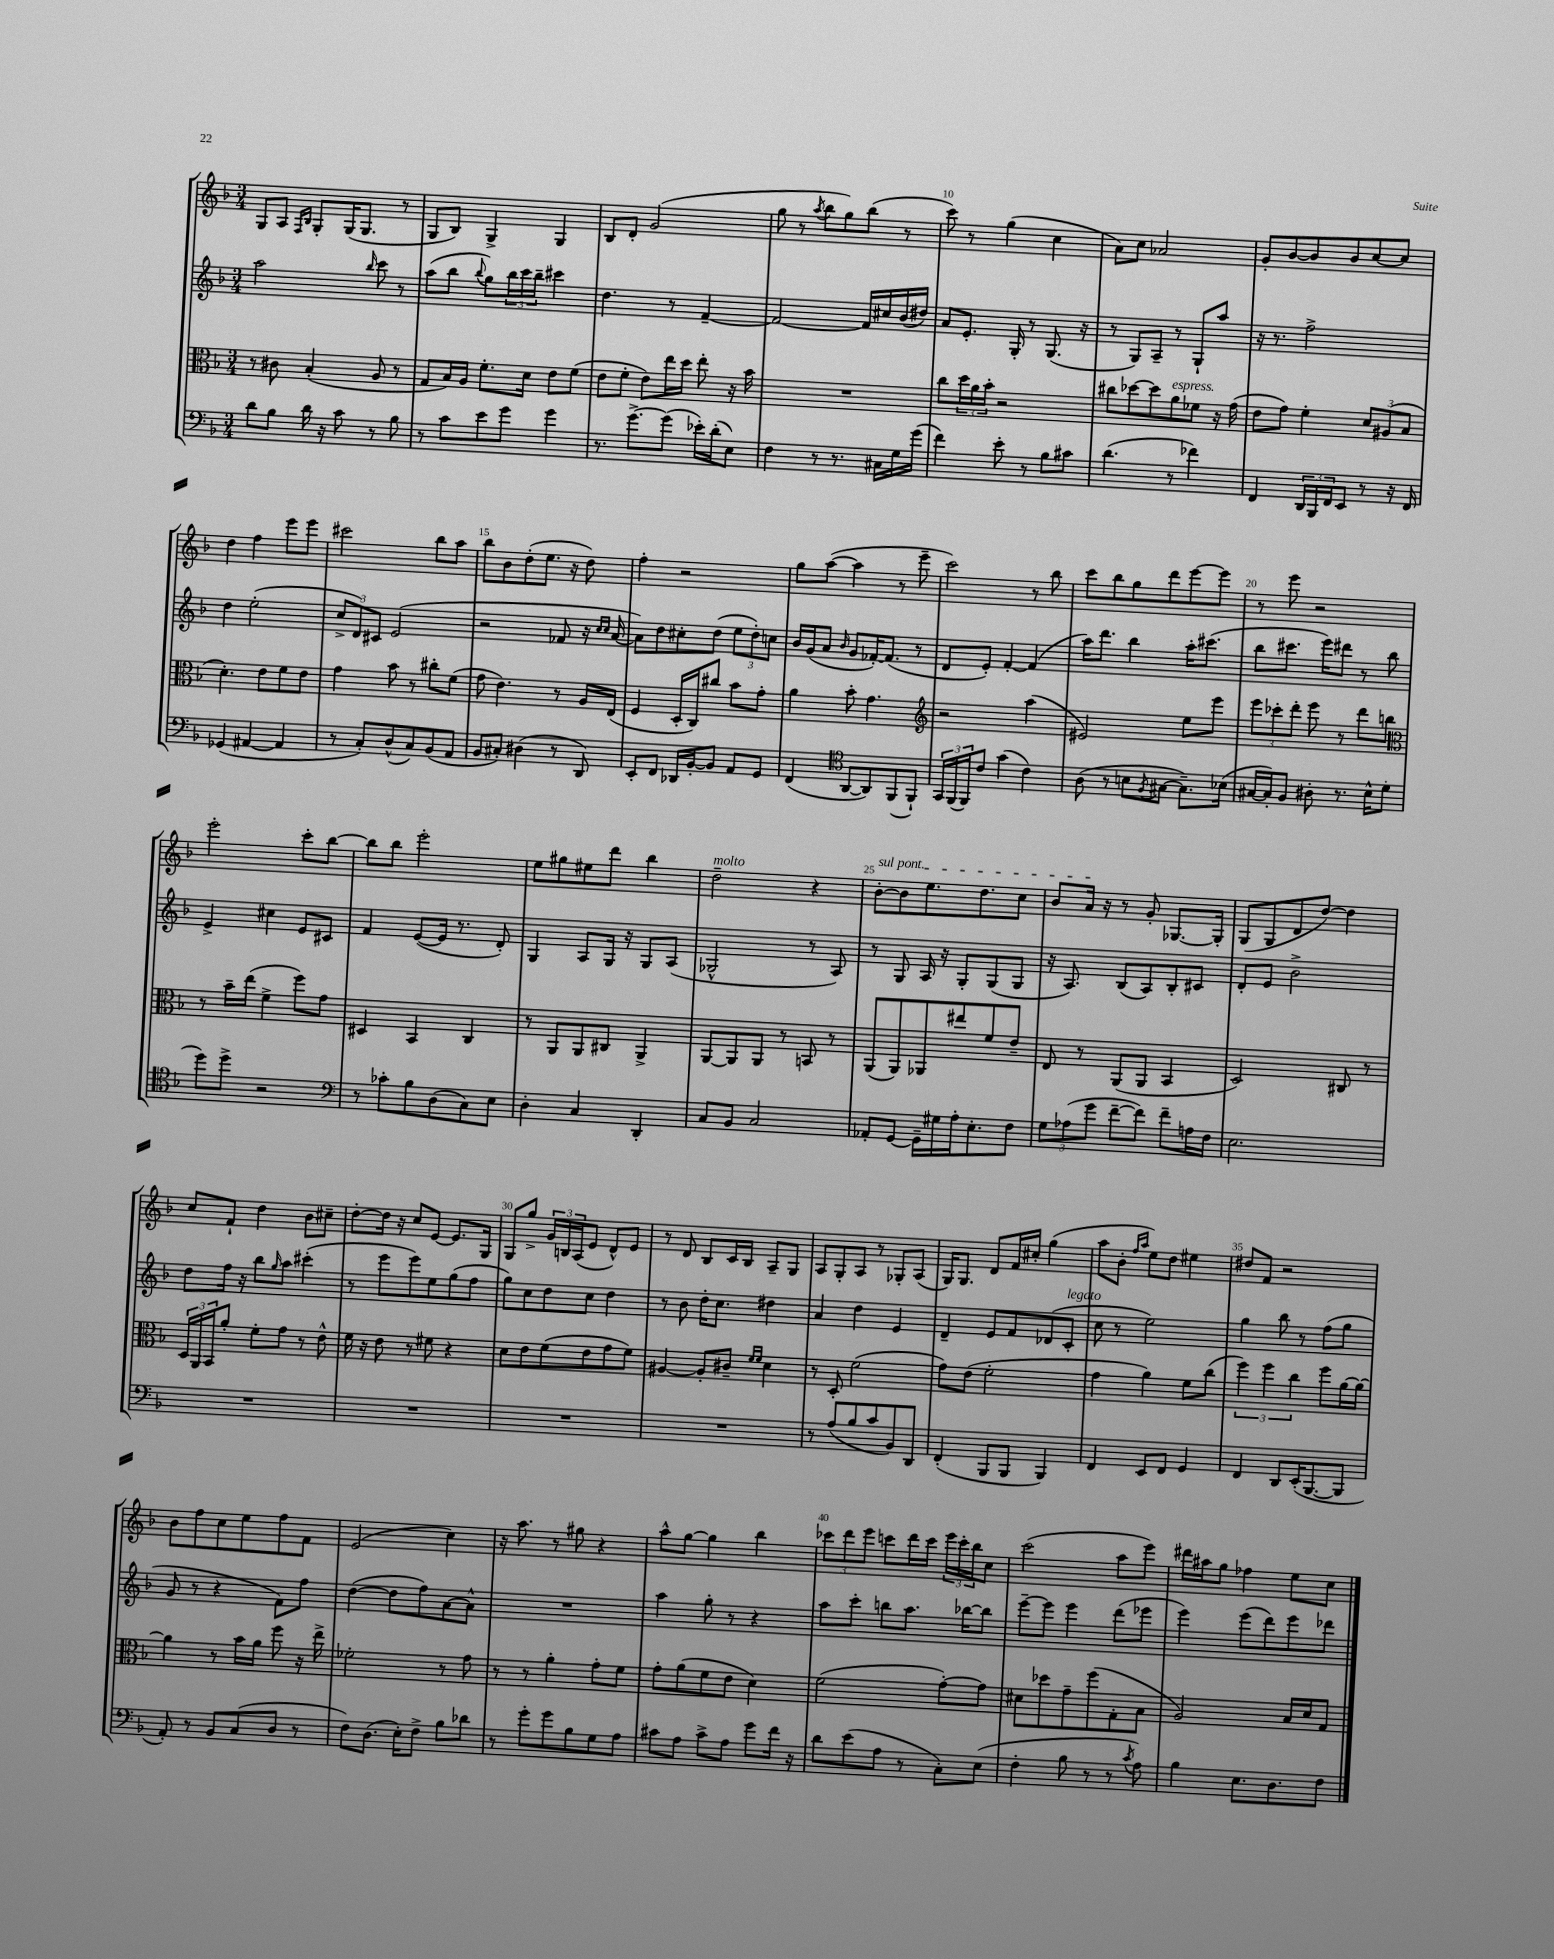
<<
\new StaffGroup <<
\new Staff = "s0" {
    \clef treble \key f \major \numericTimeSignature \time 3/4
    g8 a8 \grace { f16 bes16 } g8-. g16( g8. r8 |
    g8 bes8) g4-> g4 |
    bes8 d'8-. g'2( |
    g''8 r8 \acciaccatura { a''8 } bes''8 g''8) bes''8( r8 |
    c'''8) r8 g''4( c''4 |
    a'8) c''8 aes'2 |
    g'8-. bes'8~ bes'8 bes'8 c''8~ c''8 |
    d''4 f''4 e'''8 e'''8 |
    cis'''2 bes''8 a''8 |
    bes''8 bes'8 d''8-.( e''8. r16 d''8) |
    f''4-. r2 |
    g''8 a''8~( a''4 r8 e'''8-- |
    c'''2) r8 bes''8 |
    c'''8 bes''8 g''8 d'''8 e'''8~ e'''8 |
    r8 e'''8 r2 |
    e'''2-. c'''8-. bes''8~ |
    bes''8 bes''8 e'''2-. |
    e''8 gis''8 eis''8 d'''8 bes''4 |
    d''2--^\markup { \italic "molto" } r4 |
    \once \override TextSpanner.bound-details.left.text = \markup { \italic "sul pont." } bes'8~-.\startTextSpan bes'8 e''8. d''8. c''8 |
    bes'8 a'16\stopTextSpan r16 r8 g'8-. ges8.~ ges16-. |
    g8( g8 d'8 d''8~) d''4 |
    c''8 f'8-! d''4 bes'8 cis''8-- |
    d''8~-. d''16 r16 c''8 e'8~ e'8. g16 |
    g8 g''8-> \tuplet 3/2 { g'16 b16 a16( } e'8 d'8-^) e'8 |
    r8 d'8 bes8 c'16 bes16 a8-- g8 |
    a8 g8-. a8 r8 ges8-. a8( |
    g16) g8. d'8 f'16 cis''16-. g''4( |
    a''8 bes'8-. \grace { f''16 a''16 } e''8) d''8 eis''4 |
    dis''8 f'8 r2 |
    bes'8 f''8 c''8 e''8 f''8 f'8 |
    e'2( c''4) |
    r16 a''8. r8 gis''8 r4 |
    a''8-^ g''8~ g''4 bes''4 |
    \tuplet 3/2 { ces'''8 d'''8 e'''8 } c'''8 d'''16 c'''16 \tuplet 3/2 { e'''16 c'''16-. bes''16 } c''8 |
    c'''2( a''8 e'''8) |
    dis'''16 ais''16 g''8 fes''4 e''8 c''8 \bar "|." |
}
\new Staff = "s1" {
    \clef treble \key f \major \numericTimeSignature \time 3/4
    a''2 \grace { bes''16 } c'''8 r8 |
    a''8( bes''8 \appoggiatura { bes''8 } g''8) \tuplet 3/2 { bes''16 c'''16 bes''16-- } cis'''4 |
    d''4. r8 f'4~-- |
    f'2~ f'16 cis''16 bes'16( dis''16) |
    a'8 e'8.-. g16-. r8 g8.( r16 |
    r8 g8) a8-- r8 g8-! a''8 |
    r16 r8. f''2-> |
    d''4 e''2-.( |
    \tuplet 3/2 { c''8-> d'8) cis'8 } e'2( |
    r2 fes'8 r16 \grace { c''16 c''16 } a'16~ |
    a'8) d''8 cis''8-. d''8( \tuplet 3/2 { e''8 d''8-.) c''8 } |
    bes'16 g'16( a'8 \grace { bes'16 } g'8 fes'16~-.) fes'8.( r8 |
    d'8 e'8-.) f'4~-. f'4( |
    a''16) d'''8. bes''4 a''16-. cis'''8.( |
    bes''8 cis'''8. e'''16) dis'''8 r8 bes''8 |
    e'4-> cis''4 e'8 cis'8 |
    f'4 e'8~( e'16 r8. d'8-.) |
    g4 a8 g16 r16 g8 a8( |
    ges2-^ r8 a8) |
    r8 g8 a16 r16 g8-. g8( g8 |
    r16 a8.) bes8( a8) bes8-. cis'8 |
    d'8-. e'8 bes'2-> |
    d''8 f''16 r16 bes''8 \grace { g''16 } a''8 cis'''4-.( |
    r8 e'''8 e'''8) e''8 g''8( f''8 |
    g''8) c''8 d''8 c''8 d''4 |
    r8 bes'8 d''16-. c''8. dis''4 |
    a'4 d''4 e'4 |
    d'4-- e'8 f'8 des'8( c'8-.^\markup { \italic "legato" } |
    c''8 r8 e''2) |
    g''4 bes''8 r8 f''8( g''8 |
    g'8 r8 r4 f'8) f''8 |
    d''4~( d''8 f''8) a'8~ a'8-^ |
    R2. |
    a''4 g''8-. r8 r4 |
    a''8 c'''8-. b''8 a''8. bes''16~ bes''8 |
    e'''8~-- e'''8 e'''4 d'''8( ees'''8 |
    e'''4) e'''8( d'''8) e'''8 des'''8 \bar "|." |
}
\new Staff = "s2" {
    \clef alto \key f \major \numericTimeSignature \time 3/4
    r8 cis'8 bes4-.( a8 r8 |
    g8 bes16) a16 f'8.-. d'16 e'8 f'8( |
    e'8 f'8-. e'8) e''16 d''16 e''8-. r16 bes'16 |
    R2. |
    c''8 \tuplet 3/2 { d''16 a'16 bes'16-. } r2 |
    cis''8 des''8~ des''8 a'8^\markup { \italic "espress." } fes'8 r16 g'16( |
    e'8 g'8) f'4-. \tuplet 3/2 { d'8 ais8( bes8 } |
    d'4.-.) e'8 f'8 e'8 |
    g'4 bes'8 r8 cis''8-. f'8( |
    g'8 e'4.) r8 a16 e16( |
    f4 d16-. c16) cis''8 bes'8 g'8-. |
    a'4 bes'8-. g'4. |
    \clef treble r2 a''4( |
    eis'2) e''8 e'''8 |
    \tuplet 3/2 { e'''8 ces'''8-. d'''8-. } e'''8 r8 d'''8 b''8 |
    \clef alto r8 bes'16-- e''16( f'4-> f''8) g'8 |
    dis4 bes,4 c4 |
    r8 a,8 a,8 cis8 a,4-> |
    a,8~ a,8 a,8 r8 b,8 r8 |
    a,8( a,8) aes,8 eis''8 f'8 e'8-- |
    e8 r8 a,8( a,8 bes,4 |
    d2) cis8 r8 |
    \tuplet 3/2 { d16 a,16 bes,16 } a'8-. f'8-. g'8 r8 e'8-^ |
    f'16 r16 e'8 r8 fis'8 r4 |
    d'8 e'8 f'8( e'8 g'8 f'8) |
    ais4~ ais8-. cis'8-- \grace { f'16 f'16 } d'4 |
    r8 d8-. f'2( |
    g'8) e'8( f'2-. |
    g'4 a'4) f'8 c''8( |
    \tuplet 3/2 { f''4) f''4 c''4 } f''8 a'16~ a'16~ |
    a'4 r8 bes'16 a'16 f''8 r16 e''16-> |
    fes'2-. r8 g'8 |
    r8 r8 a'4-. g'8-. f'8 |
    g'8-. a'8( f'8 e'8 d'4) |
    f'2( g'8~-.) g'8 |
    dis'8 des''8 g'8-- f''8( g8-. bes8 |
    a2) bes16 d'16 g8 \bar "|." |
}
\new Staff = "s3" {
    \clef bass \key f \major \numericTimeSignature \time 3/4
    d'8 bes8 d'16 r16 c'8 r8 bes8 |
    r8 c'8 e'8 g'8 g'4 |
    r8. g'8.~-> g'8( ees'16-.) d'16-.( e8) |
    f4 r8 r8. cis16 g16 g'16( |
    f'4) e'8-. r8 bes8 cis'8 |
    d'4.( r8 fes'4) |
    f,4 \tuplet 3/2 { d,16 bes,,16 f,16 } e,8 r8 r16 f,16 |
    ges,4( ais,4~ ais,4 |
    r8 c8-.) d8-^( c8) bes,8( a,8 |
    bes,8 cis8-.) dis4( r8 d,8) |
    e,8-. f,8 des,16 bes,16~-. bes,8 a,8 g,8 |
    f,4( \clef tenor a,8~ a,8) f,8( f,8-!) |
    \tuplet 3/2 { g,16 f,16( f,16) } c'8 g'4( c'4) |
    a8( r8 b8 \acciaccatura { f8 } gis8~ gis8.--) bes16( |
    gis16~ gis16-.) f8 ais8-. r8. bes16-^ d'8( |
    d''8) d''8-> r2 |
    \clef bass r8 ces'8-. bes8 d8( c8) e8 |
    d4-. c4 d,4-. |
    c8 bes,8 c2 |
    aes,8-. g,8~ g,16-- gis16 a16-. e8.-. f8 |
    \tuplet 3/2 { g8 aes8( g'8 } f'8~-- f'8) f'8-- a16 f16 |
    e2. |
    R2. |
    R2. |
    R2. |
    R2. |
    r8 a8( bes8 c'8 bes,8) d,8 |
    f,4-.( bes,,8 bes,,8 bes,,4) |
    f,4 e,8 f,8 g,4 |
    f,4 d,8 e,16-.( bes,,8.~ bes,,8 |
    a,8-.) r8 bes,8 c8( d8 r8 |
    f8) d8.( e16-.) f8-> bes8 des'8 |
    r8 g'8-. g'8 bes8 g8 a8 |
    cis'8 a8 cis'8-> a8 g'8 f'16 r16 |
    d'8 e'8( a8 r8 c8-.) e8( |
    f4-. bes8 r8 r8 \acciaccatura { c'8 } a8) |
    bes4 e8. d8. f8 \bar "|." |
}
>>
>>
\layout { \context { \Score currentBarNumber = #6 \override BarNumber.break-visibility = ##(#f #t #t) barNumberVisibility = #(every-nth-bar-number-visible 5) } }
